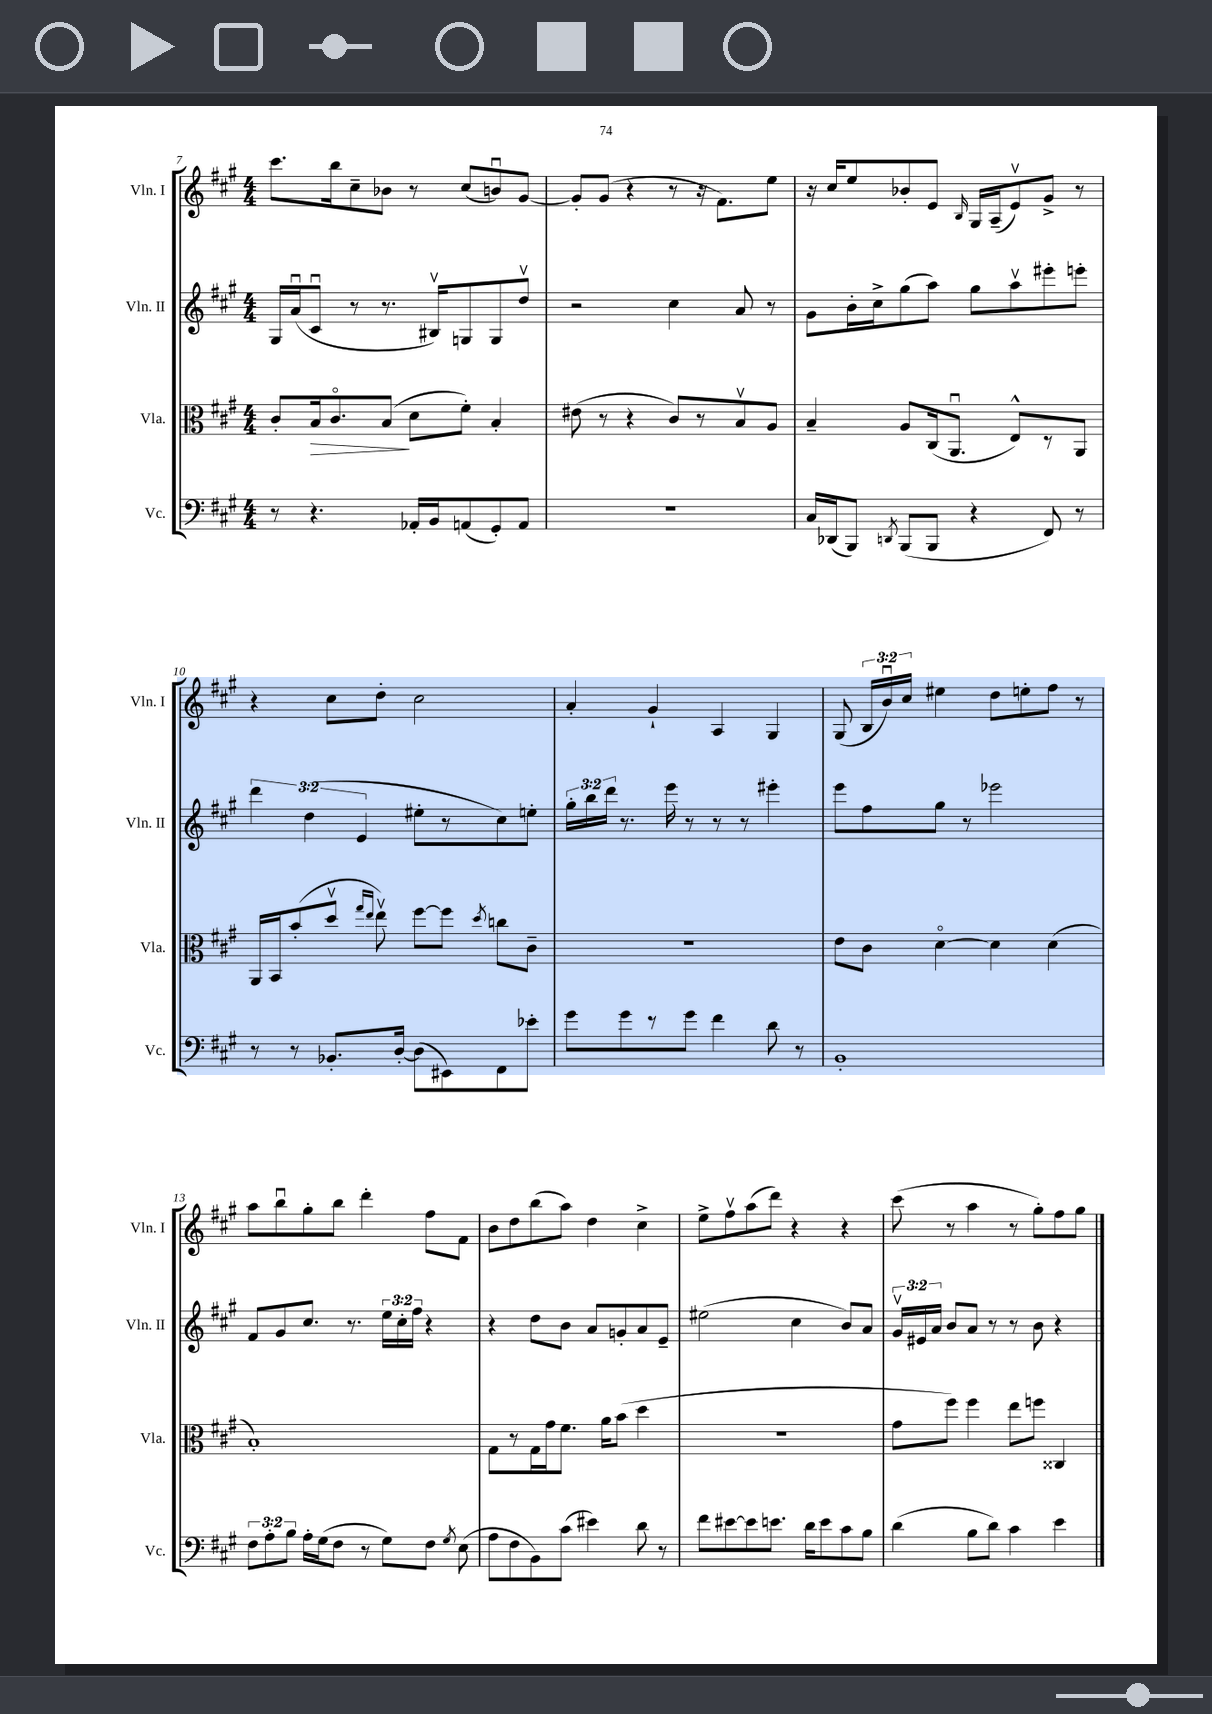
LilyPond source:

<<
\new StaffGroup <<
\new Staff = "s0" \with { instrumentName = "Vln. I" shortInstrumentName = "Vln. I" } {
    \clef treble \key a \major \numericTimeSignature \time 4/4 \override Staff.TupletNumber.text = #tuplet-number::calc-fraction-text
    \autoBeamOff cis'''8.[ b''16 cis''8-- bes'8] r8 cis''8[( b'8\downbow) gis'8]~ |
    gis'8[-. gis'8]( r4 r8 r16 fis'8.[) e''8] |
    r16 cis''16[ e''8 bes'8-. e'8] \grace { b16 } gis16[ a16--( e'8\upbow) gis'8]-> r8 |
    r4 cis''8[ d''8]-. cis''2 |
    a'4-. gis'4-! a4 gis4 |
    gis8( \tuplet 3/2 { b16[ b'16\downbow) cis''16] } eis''4 d''8[ e''8-. fis''8] r8 |
    a''8[ b''8\downbow gis''8-. b''8] d'''4-. fis''8[ fis'8] |
    b'8[ d''8 b''8( a''8]) d''4 cis''4-> |
    e''8[-> fis''8\upbow a''8( d'''8]) r4 r4 |
    cis'''8( r8 a''4 r8 gis''8[-.) fis''8 gis''8] \bar "|." |
}
\new Staff = "s1" \with { instrumentName = "Vln. II" shortInstrumentName = "Vln. II" } {
    \clef treble \key a \major \numericTimeSignature \time 4/4 \override Staff.TupletNumber.text = #tuplet-number::calc-fraction-text
    \autoBeamOff gis16[ a'16\downbow( cis'8]\downbow r8 r8. bis16[\upbow) g8 g8 d''8]\upbow |
    r2 cis''4 a'8 r8 |
    gis'8[ b'16-. cis''16-> gis''8( a''8]) gis''8[ a''8\upbow eis'''8-. e'''8]-. |
    \tuplet 3/2 { d'''4 d''4( e'4 } eis''8[-. r8 cis''8) e''8]-. |
    \tuplet 3/2 { gis''16[-. b''16 d'''16] } r8. e'''16 r8 r8 r8 eis'''4-. |
    e'''8[ fis''8 gis''8] r8 ees'''2 |
    fis'8[ gis'8 cis''8.] r8. \tuplet 3/2 { e''16[ cis''16-. fis''16] } r4 |
    r4 d''8[ b'8] a'8[ g'8-. a'8 e'8]-- |
    eis''2( cis''4 b'8[) a'8] |
    \tuplet 3/2 { gis'16[\upbow eis'16 a'16] } b'8[ a'8] r8 r8 b'8 r4 \bar "|." |
}
\new Staff = "s2" \with { instrumentName = "Vla." shortInstrumentName = "Vla." } {
    \clef alto \key a \major \numericTimeSignature \time 4/4
    \autoBeamOff cis'8[-. b16\> cis'8.\flageolet b8]\!( d'8[ fis'8]-.) b4-. |
    eis'8( r8 r4 cis'8[) r8 b8\upbow a8] |
    b4-- a8[ cis16( a,8.]\downbow e8[-^) r8 a,8] |
    a,16[ b,16 b'8-.( d''8]\upbow \grace { gis''16[ e''16] } e''8\upbow) fis''8[~ fis''8] \acciaccatura { d''8 } c''8[ cis'8]-- |
    r1 |
    e'8[ cis'8] d'4~\flageolet d'4 d'4( |
    b1-.) |
    gis8[ r8 gis16 gis'16 fis'8.] a'16[ b'8]( d''4 |
    r1 |
    gis'8[ fis''8]) fis''4 e''8[ f''8] cisis4 \bar "|." |
}
\new Staff = "s3" \with { instrumentName = "Vc." shortInstrumentName = "Vc." } {
    \clef bass \key a \major \numericTimeSignature \time 4/4 \override Staff.TupletNumber.text = #tuplet-number::calc-fraction-text
    \autoBeamOff r8 r4. aes,16[-. b,16 a,8( gis,8-.) a,8] |
    R1 |
    cis16[ des,16( b,,8]) \acciaccatura { d,8 } b,,8[( b,,8] r4 fis,8) r8 |
    r8 r8 bes,8.[-. d16]~-. d8[( eis,8) fis,8 ees'8]-. |
    gis'8[ gis'8 r8 gis'8] fis'4 d'8 r8 |
    b,1-. |
    \tuplet 3/2 { fis8[ a8-. b8] } a16[-. gis16( fis8] r8 gis8[) fis8] \acciaccatura { gis8 } e8( |
    a8[ fis8 b,8) cis'8]( eis'4) d'8 r8 |
    fis'8[ eis'8~ eis'8 e'8.] d'16[ e'8 cis'8 b8] |
    d'4( b8[ d'8]) cis'4 e'4 \bar "|." |
}
>>
>>
\layout { \context { \Score currentBarNumber = #7 } }
